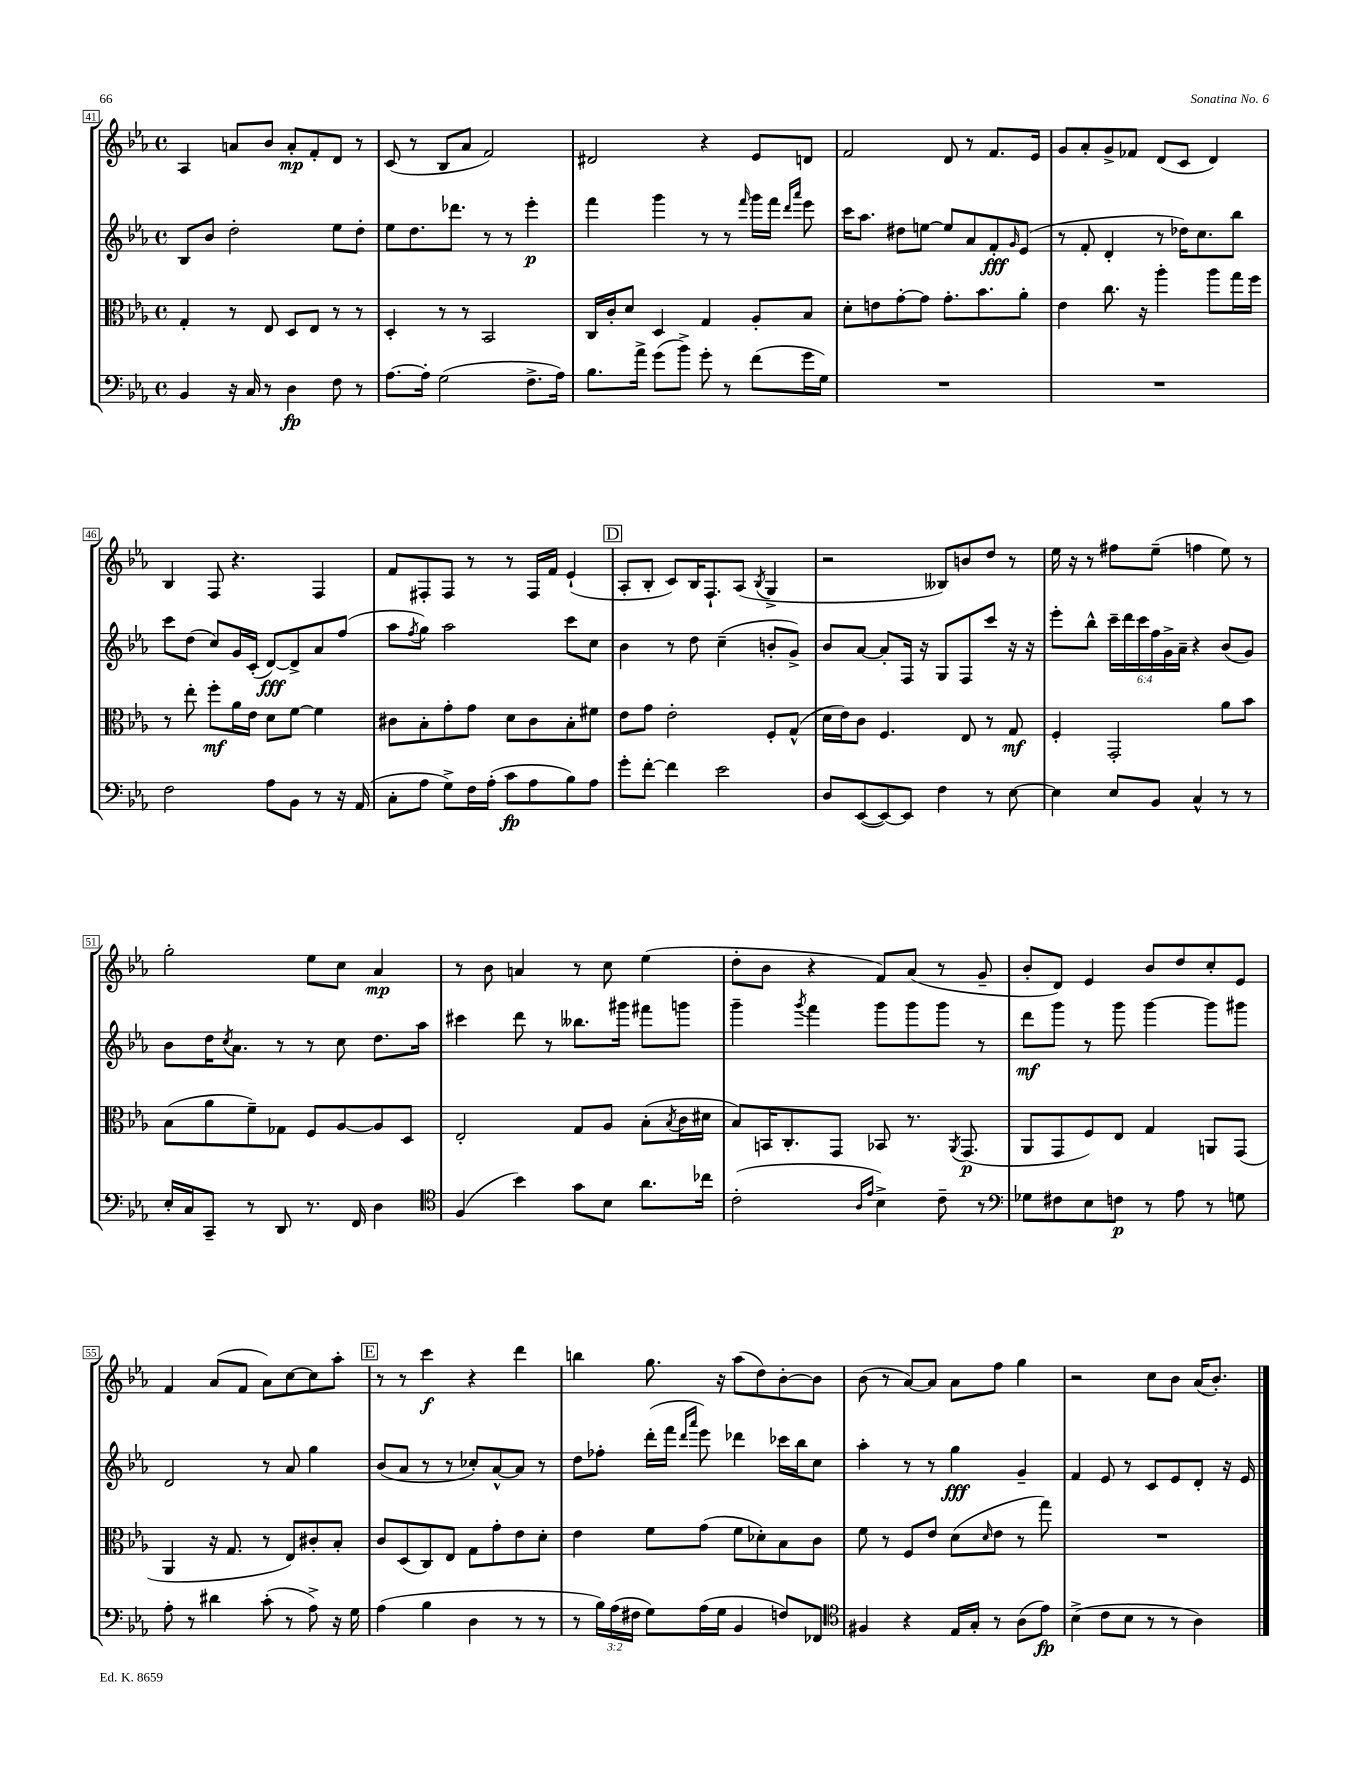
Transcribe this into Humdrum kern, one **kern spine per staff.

**kern	**dynam	**kern	**dynam	**kern	**dynam	**kern	**dynam
*part4	*part4	*part3	*part3	*part2	*part2	*part1	*part1
*staff4	*staff4	*staff3	*staff3	*staff2	*staff2	*staff1	*staff1
*clefF4	*	*clefC3	*	*clefG2	*	*clefG2	*
*k[b-e-a-]	*	*k[b-e-a-]	*	*k[b-e-a-]	*	*k[b-e-a-]	*
*M4/4	*	*M4/4	*	*M4/4	*	*M4/4	*
*met(c)	*	*met(c)	*	*met(c)	*	*met(c)	*
=41	=41	=41	=41	=41	=41	=41	=41
4BB-/	.	4G'/	.	8B-/L	.	4A-/	.
.	.	.	.	8b-/J	.	.	.
16r	.	8r	.	2dd'\	.	8an/L	.
16C/	.	.	.	.	.	.	.
8r	.	8E-/	.	.	.	8b-/J	.
4D\	fp	8D/L	.	.	.	8a'/L	mp
.	.	8E-/J	.	.	.	8f'/	.
8F\	.	8r	.	8ee-\L	.	8d/J	.
8r	.	8r	.	8dd'\J	.	8r	.
=42	=42	=42	=42	=42	=42	=42	=42
[8.A-\L	.	4D'/	.	8ee-\L	.	(8c/	.
.	.	.	.	8.dd\	.	8r	.
16A-'\Jk]	.	.	.	.	.	.	.
(2G\	.	8r	.	.	.	8B-/L	.
.	.	.	.	8.ddd-X\J	.	.	.
.	.	8r	.	.	.	8a-/J	.
.	.	2BB-/	.	8r	.	2f/)	.
.	.	.	.	8r	.	.	.
8.F^\L	.	.	.	4eee-'\	p	.	.
16A-\Jk)	.	.	.	.	.	.	.
=43	=43	=43	=43	=43	=43	=43	=43
8.B-\L	.	16C/LL	.	4fff\	.	2d#X/	.
.	.	16c'/J	.	.	.	.	.
.	.	8d/J	.	.	.	.	.
16a-^\Jk	.	.	.	.	.	.	.
(8g\L	.	4D/	.	4ggg\	.	.	.
8b-^\J)	.	.	.	.	.	.	.
8g'\	.	4G/	.	8r	.	4r	.
8r	.	.	.	8r	.	.	.
.	.	.	.	16qqfff/	.	.	.
(8f\L	.	8A-'/L	.	16ggg\LL	.	8e-/L	.
.	.	.	.	16fff\JJ	.	.	.
.	.	.	.	16qqddd/LL	.	.	.
.	.	.	.	16qqaaa-/JJ	.	.	.
16g\L	.	8B-/J	.	8eee-\	.	8dn/J	.
16G\JJ)	.	.	.	.	.	.	.
=44	=44	=44	=44	=44	=44	=44	=44
1r	.	8d'\L	.	16ccc\KL	.	2f/	.
.	.	.	.	8.aa-\J	.	.	.
.	.	8en\	.	.	.	.	.
.	.	[8g'\	.	8dd#X\L	.	.	.
.	.	8g\J]	.	[8een\J	.	.	.
.	.	8.g'\L	.	8ee/L]	.	8d/	.
.	.	.	.	8a-/	.	8r	.
.	.	8.b-\	.	.	.	.	.
.	.	.	.	8f'/	fff	8.f/L	.
.	.	.	.	16qqg/	.	.	.
.	.	8a-'\J	.	(8e-/J	.	.	.
.	.	.	.	.	.	16e-/Jk	.
=45	=45	=45	=45	=45	=45	=45	=45
1r	.	4e-\	.	8r	.	8g/L	.
.	.	.	.	8f'/	.	8a-'/	.
.	.	8.cc\	.	4d'/	.	8g^/	.
.	.	.	.	.	.	8f-X/J	.
.	.	16r	.	.	.	.	.
.	.	4aa-'\	.	8r	.	(8d/L	.
.	.	.	.	16dd-X\KL)	.	8c/J	.
.	.	.	.	8.cc\	.	.	.
.	.	8aa-\L	.	.	.	4d/)	.
.	.	16gg\L	.	8bb-\J	.	.	.
.	.	16ff\JJ	.	.	.	.	.
!!LO:LB:g=z
=46	=46	=46	=46	=46	=46	=46	=46
2F\	.	8r	.	8ccc\L	.	4B-/	.
.	.	8ee-'\	.	(8dd\J	.	.	.
.	.	8ff'\L	mf	8cc/L)	.	8F/	.
.	.	16a-\L	.	16g/L	.	4.r	.
.	.	16e-\JJ	.	(16c'/JJ	.	.	.
8A-\L	.	8d\L	.	[8d/L)	fff	.	.
8BB-\J	.	[8f\J	.	8d^/]	.	.	.
8r	.	4f\]	.	8a-/	.	4F/	.
16r	.	.	.	(8ff/J	.	.	.
(16AA-/	.	.	.	.	.	.	.
=47	=47	=47	=47	=47	=47	=47	=47
8C'\L	.	8c#X\L	.	8aa-\L	.	8f/L	.
.	.	.	.	8qff/	.	.	.
8A-\J	.	8B-'\	.	8gg\J)	.	8F#X'/	.
8G^\L)	.	8g'\	.	2aa-\	.	8F#/J	.
16F\L	.	8g\J	.	.	.	8r	.
(16A-'\JJ	.	.	.	.	.	.	.
8c\L	fp	8d\L	.	.	.	8r	.
8A-\	.	8c#\	.	.	.	16F#/LL	.
.	.	.	.	.	.	16f/JJ	.
8B-\)	.	8B-'\	.	8ccc\L	.	(4e-`/	.
8A-\J	.	8f#X\J	.	8cc\J	.	.	.
!!LO:REH:place=s1:t=D
=48	=48	=48	=48	=48	=48	=48	=48
8g'\L	.	8e-\L	.	4b-\	.	8A-'/L	.
[8f'\J	.	8g\J	.	.	.	8B-'/J	.
4f\]	.	2e-'\	.	8r	.	8c/L)	.
.	.	.	.	8dd\	.	16B-/K	.
.	.	.	.	.	.	8.F`/	.
2e-\	.	.	.	(4cc~\	.	.	.
.	.	.	.	.	.	(8A-/J	.
.	.	.	.	.	.	8qB-/	.
.	.	8F'/L	.	8bn'/L	.	4G^/	.
.	.	(8G^^/J	.	8g^/J)	.	.	.
=49	=49	=49	=49	=49	=49	=49	=49
8D/L	.	16d\LL	.	8b-/L	.	2r	.
.	.	16e-\J)	.	.	.	.	.
([8EE-/	.	8c\J	.	[8a-/J	.	.	.
8EE-/_)	.	4.F/	.	8a-'/L]	.	.	.
8EE-/J]	.	.	.	16F/Jk	.	.	.
.	.	.	.	16r	.	.	.
4F\	.	.	.	8G/L	.	8B--X/L)	.
.	.	8E-/	.	8F/	.	8bn/	.
8r	.	8r	.	8ccc/J	.	8dd/J	.
[8E-\	.	8G/	mf	16r	.	8r	.
.	.	.	.	16r	.	.	.
=50	=50	=50	=50	=50	=50	=50	=50
4E-\]	.	4F'/	.	8eee-'\L	.	16ee-\	.
.	.	.	.	.	.	16r	.
.	.	.	.	8bb-^^\J	.	8r	.
8E-/L	.	2GG'/	.	24ccc~\LL	.	8ff#X\L	.
.	.	.	.	24ddd\	.	.	.
.	.	.	.	24ccc\	.	.	.
8BB-/J	.	.	.	24ff\	.	(8ee-~\J	.
.	.	.	.	24g^\	.	.	.
.	.	.	.	24a-~\JJ	.	.	.
4C^^/	.	.	.	4r	.	4ffn\	.
8r	.	8a-\L	.	(8b-/L	.	8ee-\)	.
8r	.	8b-\J	.	8g/J)	.	8r	.
!!LO:LB:g=z
=51	=51	=51	=51	=51	=51	=51	=51
16E-'/LL	.	(8B-\L	.	8b-\L	.	2gg'\	.
16C/J	.	.	.	.	.	.	.
8CC~/J	.	8a-\	.	16dd\K	.	.	.
.	.	.	.	8qcc/	.	.	.
.	.	.	.	8.a-\J	.	.	.
8r	.	8f~\)	.	.	.	.	.
8DD/	.	8G-X\J	.	8r	.	.	.
8.r	.	8F/L	.	8r	.	8ee-\L	.
.	.	[8A-/	.	8cc\	.	8cc\J	.
16FF/	.	.	.	.	.	.	.
4D\	.	8A-/]	.	8.dd\L	.	4a-/	mp
.	.	8D/J	.	.	.	.	.
.	.	.	.	16aa-\Jk	.	.	.
=52	=52	=52	=52	=52	=52	=52	=52
*clefC4	*	*	*	*	*	*	*
(4F/	.	2E-'/	.	4ccc#X\	.	8r	.
.	.	.	.	.	.	8b-\	.
4b-\)	.	.	.	8ddd\	.	4an/	.
.	.	.	.	8r	.	.	.
8g\L	.	8G/L	.	8.bb--X\L	.	8r	.
8B-\J	.	8A-/J	.	.	.	8cc\	.
.	.	.	.	16ggg#X\Jk	.	.	.
8.a-\L	.	(8B-'\L	.	8fff#X\L	.	(4ee-\	.
.	.	8qB-/	.	.	.	.	.
.	.	16c\L	.	8gggn\J	.	.	.
16cc-X\Jk	.	16d#X\JJ	.	.	.	.	.
=53	=53	=53	=53	=53	=53	=53	=53
(2c'\	.	8B-/L)	.	4ggg~\	.	8dd'\L	.
.	.	16BBn/K	.	.	.	8b-\J	.
.	.	8.C'/	.	.	.	.	.
.	.	.	.	8qggg/	.	.	.
.	.	.	.	4fff\	.	4r	.
.	.	8GG/J	.	.	.	.	.
16qqA-/LL	.	.	.	.	.	.	.
16qqe-/JJ	.	.	.	.	.	.	.
4B-^\)	.	8BB-X/	.	8ggg\L	.	8f/L)	.
.	.	8.r	.	8ggg\	.	(8a-/J	.
8c~\	.	.	.	8ggg\J	.	8r	.
.	.	8qAA-/	.	.	.	.	.
.	.	(8.GG/	p	.	.	.	.
8r	.	.	.	8r	.	8g~/	.
=54	=54	=54	=54	=54	=54	=54	=54
*clefF4	*	*	*	*	*	*	*
8G-X\L	.	8AA-/L	.	8ddd\L	mf	8b-'/L	.
8F#X\	.	8GG/	.	8ggg\J	.	8d/J)	.
8E-\	.	8F/)	.	8r	.	4e-/	.
8Fn\J	p	8E-/J	.	8ggg\	.	.	.
8r	.	4G/	.	[4ggg\	.	8b-/L	.
8A-\	.	.	.	.	.	8dd/	.
8r	.	8AAn/L	.	8ggg\L]	.	8cc'/	.
8Gn\	.	(8GG/J	.	8ggg#X\J	.	8e-/J	.
!!LO:LB:g=z
=55	=55	=55	=55	=55	=55	=55	=55
8A-'\	.	4AA-/	.	2d/	.	4f/	.
8r	.	.	.	.	.	.	.
4d#X\	.	16r	.	.	.	(8a-/L	.
.	.	8.G/	.	.	.	.	.
.	.	.	.	.	.	8f/J	.
(8c'\	.	8r	.	8r	.	8a-\L)	.
8r	.	8E-/L)	.	8a-/	.	[8cc\	.
8A-^\)	.	8c#X'/	.	4gg\	.	8cc\]	.
16r	.	8B-'/J	.	.	.	8aa-'\J	.
16G\	.	.	.	.	.	.	.
!!LO:REH:place=s1:t=E
=56	=56	=56	=56	=56	=56	=56	=56
(4A-\	.	8c/L	.	(8b-/L	.	8r	.
.	.	(8D/	.	8a-/J	.	8r	.
4B-\	.	8C/)	.	8r	.	4ccc\	f
.	.	8E-/J	.	8r	.	.	.
4D\	.	8G\L	.	8cc-X'/L)	.	4r	.
.	.	8g'\	.	[8a-^^/	.	.	.
8r	.	8e-\	.	8a-/J]	.	4ddd\	.
8r	.	8d'\J	.	8r	.	.	.
=57	=57	=57	=57	=57	=57	=57	=57
8r	.	4e-\	.	8dd\L	.	4bbn\	.
24B-\LL)	.	.	.	8ff-X'\J	.	.	.
(24A-\	.	.	.	.	.	.	.
24F#X\JJ	.	.	.	.	.	.	.
8G\L)	.	8f\L	.	(16ddd'\LL	.	8.gg\	.
.	.	.	.	16fff\JJ	.	.	.
.	.	.	.	16qqddd/LL	.	.	.
.	.	.	.	16qqaaa-/JJ	.	.	.
(16A-\L	.	(8g\J	.	8eee-\)	.	.	.
16G\JJ	.	.	.	.	.	16r	.
4BB-/	.	8f\L	.	4ddd-X\	.	(8aa-\L	.
.	.	8d-X'\)	.	.	.	8dd\)	.
8Fn/L)	.	8B-\	.	16ccc-X\LL	.	[8b-'\	.
.	.	.	.	16bb-\J	.	.	.
8FF-X/J	.	8c\J	.	8cc\J	.	8b-\J]	.
=58	=58	=58	=58	=58	=58	=58	=58
*clefC4	*	*	*	*	*	*	*
4F#X/	.	8f\	.	4aa-'\	.	(8b-\	.
.	.	8r	.	.	.	8r	.
4r	.	8F/L	.	8r	.	[8a-/L)	.
.	.	8e-/J	.	8r	.	8a-/J]	.
16E-/LL	.	(8d\L	.	4gg\	fff	8a-\L	.
16G'/JJ	.	.	.	.	.	.	.
.	.	16qqd/	.	.	.	.	.
8r	.	8e-\J	.	.	.	8ff\J	.
(8A-\L	.	8r	.	4g~/	.	4gg\	.
8e-\J)	fp	8gg\)	.	.	.	.	.
=59	=59	=59	=59	=59	=59	=59	=59
(4B-^\	.	1r	.	4f/	.	2r	.
8c\L	.	.	.	8e-/	.	.	.
8B-\J	.	.	.	8r	.	.	.
8r	.	.	.	8c/L	.	8cc\L	.
8r	.	.	.	8e-/	.	8b-\J	.
4A-\)	.	.	.	8d'/J	.	(16a-/KL	.
.	.	.	.	.	.	8.b-'/J)	.
.	.	.	.	16r	.	.	.
.	.	.	.	16e-/	.	.	.
==	==	==	==	==	==	==	==
*-	*-	*-	*-	*-	*-	*-	*-
